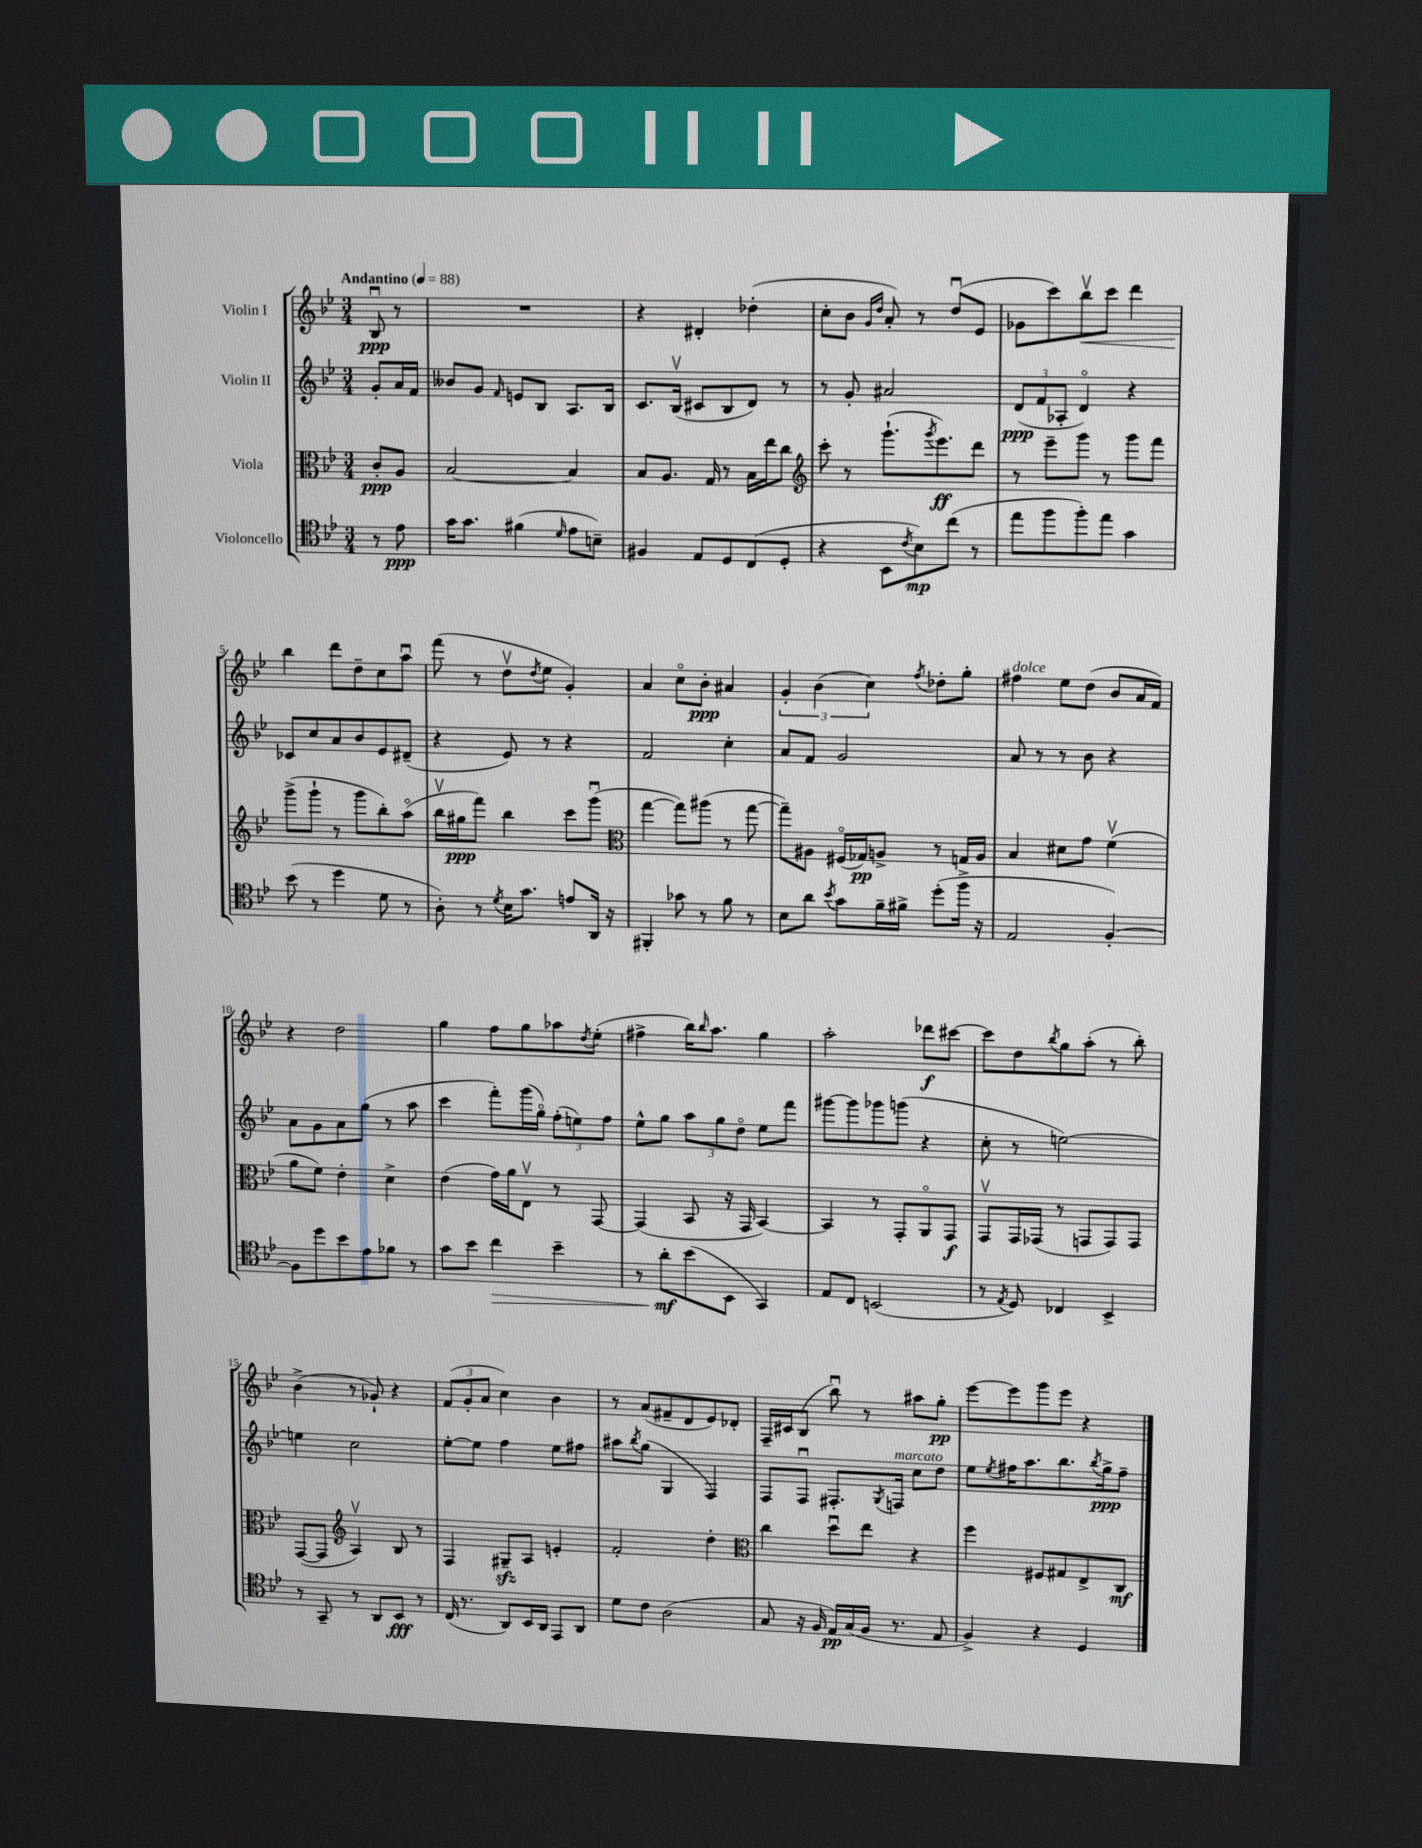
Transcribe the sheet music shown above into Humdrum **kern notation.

**kern	**kern	**kern	**kern
*staff4	*staff3	*staff2	*staff1
*clefC4	*clefC3	*clefG2	*clefG2
*k[b-e-]	*k[b-e-]	*k[b-e-]	*k[b-e-]
*M3/4	*M3/4	*M3/4	*M3/4
*MM88	*MM88	*MM88	*MM88
8r	8c'/L	8g'/L	8B-u/
8e-\	8A/J	16a/L	8r
.	.	16f/JJ	.
=	=	=	=
16g\LK	[2B-/	8b--/L	2.r
8.g\J	.	.	.
.	.	8g/J	.
.	.	16qqf/	.
(4f#\	.	8e/L	.
.	.	8B-/J	.
16qqd/	.	.	.
8e-\L	4B-/]	8.A/L	.
8B~\J)	.	.	.
.	.	16B-/Jk	.
=	=	=	=
4F#/	8B-/L	8.c/L	4r
.	8.A/J	.	.
.	.	(16B-v/Jk	.
8E-/L	.	8c#/L	4d#'/
.	16G/	.	.
8D/	8r	8B-/	.
(8C/	16B-\LL	8d/J)	(4dd-'\
.	16ee-\J	.	.
8D'/J	8cc\J	8r	.
=	=	=	=
*	*clefG2	*	*
4r	8ccc'\	8r	8cc'\L
.	8r	8g'/	8b-\J
.	.	.	16qqg/LL
.	.	.	16qqdd/JJ
8BB-\L	(8.ggg`\L	2a#/	8a'/)
8qc/	.	.	.
8B-\)	.	.	8r
.	8qggg/	.	.
.	8.eee-\)	.	.
(8cc\J	.	.	(8ddu/L
8r	8ddd\J	.	8e-/J
=	=	=	=
8ee-\L	8r	(12d/L	8g-\L
.	.	12f/	.
8ff\	8eee-~\L	.	8ccc\)
.	.	12A-'/J	.
8ff'\)	8ggg\J	4do/)	8bb-v\
8ee-\J	8r	.	8ccc\J
4g\	8ggg\L	4r	4ddd\
.	8fff\J	.	.
=	=	=	=
(8b-\	(8ggg^\L	8c-/L	4bb-\
8r	8ggg`\J	8cc/	.
4dd\	8r	8a/	8ddd\L
.	8ggg\L	8b-/	8dd~\
8d\	8bb-'\)	8e-/	8cc\
8r	(8aao\J	(8d#~/J	8aau\J
=	=	=	=
8A'\)	16bb-v\LL	4r	(8fff\
.	16gg#\J	.	.
8r	8fff\J)	.	8r
8qd/	.	.	.
16B-\LK	4bb-\	8e-/)	8ddv\L
8.g\J	.	.	.
.	.	.	8qdd/
.	.	8r	8ee-\J
8e/L	8ccc\L	4r	4g'/)
16AA/Jk	(8gggu\J	.	.
16r	.	.	.
=	=	=	=
*	*clefC3	*	*
4FF#'/	[4gg\	2f/	4a/
8g-\	8gg\]L)	.	8cco\L
8r	(8aa#\J	.	8b-'\J
8f\	8r	4cc'\	4a#/
8r	[8gg\	.	.
=	=	=	=
8B-\L	8gg~\]L)	8a/L	6g'/
8a\J	8A#\J	8f/J	.
.	.	.	(6b-\
8qb-/	.	.	.
8g\L	(16F#o/LL	2g/	.
.	16G-/J)	.	.
.	.	.	6cc\)
16f~\L	8A^/J	.	.
16f#^\JJ	.	.	.
.	.	.	8qff/
(8dd'\L	8r	.	8dd-'\L
16ff^\Jk	16G/LL	.	8gg'\J
16r	16A/JJ	.	.
=	=	=	=
2E-/	4B-/	8a/	4ff#\
.	.	8r	.
.	8d#\L	8r	8ee-\L
.	8g\J	8b-\	(8dd\J
[4F'/)	(4fv\	4r	8b-/L
.	.	.	16a/L
.	.	.	16f/JJ)
=	=	=	=
8F\]L	8a\L	8a\L	4r
8dd\	8f\J)	8g\	.
8b-\	4e-'\	8a\	2dd\
8e-\	.	(8gg\J	.
8f-\J	4d^\	8r	.
8r	.	8aa\	.
=	=	=	=
8g\L	(4e-\	4ccc\	4gg\
8b-\J	.	.	.
4cc\	16g\LL)	8fff'\L)	8ff\L
.	16a\J	.	.
.	8E-v\J	(16ggg\L	8gg\
.	.	16ggo\JJ)	.
4b-~\	8r	(12ff'\L	8aa-\
.	.	12ee\)	.
.	.	.	8qdd/
.	[8GG/	.	(8ee-'\J
.	.	12ff\J	.
=	=	=	=
8r	(4GG/]	8ee-^^\L	4ff#^\
8a'\L	.	8gg\J	.
(8b-\	8BB-/	12aa\L	16bb-\LK)
.	.	.	16qqbb-/
.	.	.	8.aa\J
.	.	12gg\	.
8BB-\J	16r	.	.
.	.	12ddo\J	.
.	16GG/	.	.
4GG/)	[4BB-/)	8ee-\L	4gg\
.	.	8fff\J	.
=	=	=	=
8E-/L	4BB-/]	[8ggg#\L	2aa'\
8C/J	.	8ggg#\]	.
(2BB/	8r	8ggg-\	.
.	8GG'/L	(8ggg\J	.
.	8AAo/	4r	8ddd-\L
.	8GG/J	.	[8ccc#\J
=	=	=	=
8r	8GGv/L	8cc'\	8ccc#\]L
8qE-/	.	.	.
8D/)	16GG/L	8r	8dd\
.	(16GG-/JJ	.	.
.	.	.	8qbb-/
4C-/	8r	[2ee\)	8gg\
.	8GG/L	.	(8aa'\J
4BB-^/	8GG/)	.	8r
.	8GG/J	.	8bb-'\)
=	=	=	=
8r	([8GG/L	4ee\]	(4b-^\
8GG~/	8GG/]J	.	.
*	*clefG2	*	*
8r	4Av/)	2cc\	8r
8AA/L	.	.	8g-`/)
8BB-/J	8B-/	.	4r
8r	8r	.	.
=	=	=	=
(16C/	4F/	[8ee-'\L	(12f/L
8.r	.	.	.
.	.	.	12g'/
.	.	8ee-\]J	.
.	.	.	12a/J
8AA/L)	8G#~/L	4ff\	4cc\)
16BB-/L	8A/J	.	.
16AA/JJ	.	.	.
8EE-/L	4e'/	8ee-\L	4b-\
8AA/J	.	8ff#\J	.
=	=	=	=
8d\L	2f'/	8aa#\L	8r
.	.	8qbb-/	.
8c\J	.	(8gg\J	(8a/L
(2A\	.	4G/	8f#~/
.	.	.	8d/
.	4dd'\	4F/)	8e-/)
.	.	.	8d-'/J
=	=	=	=
*	*clefC3	*	*
8G/	4cc\	8F/L	16F~/LL
.	.	.	16c#/J
16r	.	8Fu/J	(8B-/J
16F/	.	.	.
16E-/LL)	8ddu\L	8.F#'/L	8bb-u\)
(16G/	.	.	.
16F/JJ	8ee-\J	.	8r
.	.	8qG/	.
8.r	.	16F/Jk	.
.	4r	8cc\L	8aa#\L
8E-/	.	8dd\J	8gg'\J
=	=	=	=
4F^/)	4ff\	8ee-\L	[8eee-\L
.	.	8qee-/	.
.	.	16ff#\K	8eee-\]
.	.	8.aa\	.
4r	8F#/L	.	8ggg\
.	8G#/	8.bb-\	8eee-\J
4D/	8E-^/	.	4r
.	.	8qbb-/	.
.	.	16gg^\k	.
.	8C/J	8ff#~\J	.
==	==	==	==
*-	*-	*-	*-
